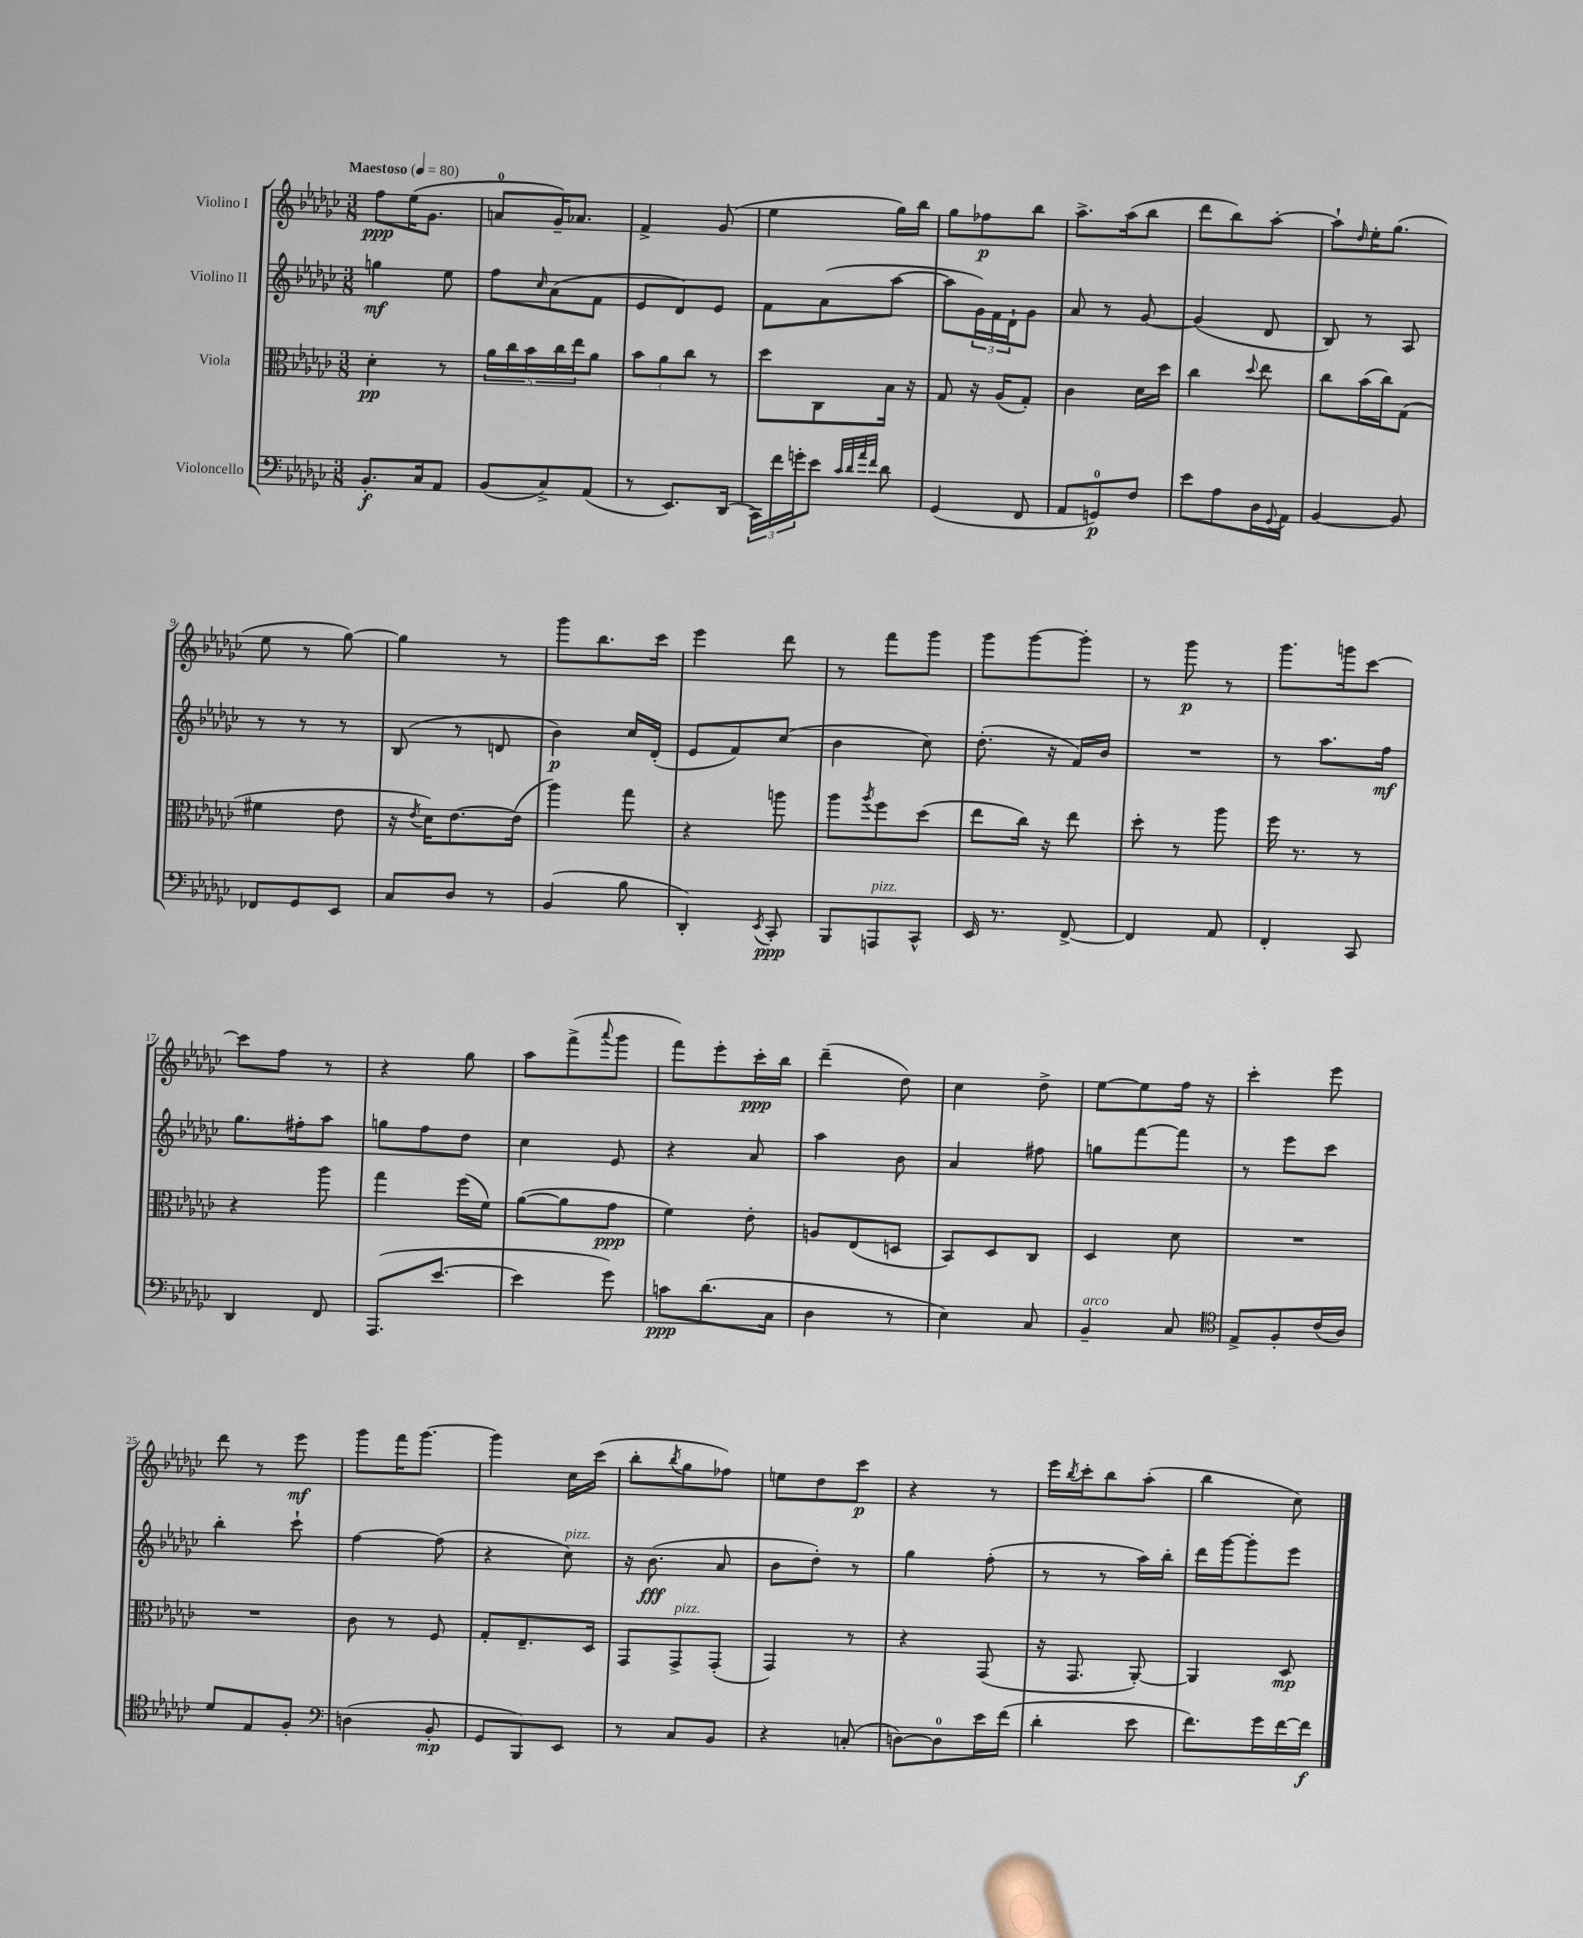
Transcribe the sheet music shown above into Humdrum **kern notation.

**kern	**dynam	**kern	**dynam	**kern	**dynam	**kern	**dynam
*part4	*part4	*part3	*part3	*part2	*part2	*part1	*part1
*staff4	*staff4	*staff3	*staff3	*staff2	*staff2	*staff1	*staff1
*I"Violoncello	*	*I"Viola	*	*I"Violino II	*	*I"Violino I	*
*clefF4	*	*clefC3	*	*clefG2	*	*clefG2	*
*k[b-e-a-d-g-c-]	*	*k[b-e-a-d-g-c-]	*	*k[b-e-a-d-g-c-]	*	*k[b-e-a-d-g-c-]	*
*M3/8	*	*M3/8	*	*M3/8	*	*M3/8	*
*MM80	*	*MM80	*	*MM80	*	*MM80	*
=1	=1	=1	=1	=1	=1	=1	=1
!	!	!	!	!	!	!LO:TX:a:B:t=Maestoso	!
8.BB-'/L	f	4d-'\	pp	4ggn\	mf	8ff\L	ppp
.	.	.	.	.	.	(16ee-\K	.
16C-/k	.	.	.	.	.	8.g-\J	.
8AA-/J	.	8r	.	8ee-\	.	.	.
=2	=2	=2	=2	=2	=2	=2	=2
(8BB-/L	.	20a-\LL	.	8ff\L	.	8an/L	.
.	.	20cc-\	.	.	.	.	.
.	.	20b-\	.	.	.	.	.
.	.	.	.	16qqcc-/	.	.	.
8C-^/)	.	.	.	(8a-\	.	16g-~/K)	.
.	.	20cc-\	.	.	.	.	.
.	.	.	.	.	.	8.a-X/J	.
.	.	20ee-\J	.	.	.	.	.
(8AA-/J	.	8a-\J	.	8f\J	.	.	.
=3	=3	=3	=3	=3	=3	=3	=3
8r	.	12b-\L	.	8e-/L	.	4f^/	.
.	.	12a-\	.	.	.	.	.
8.EE-/L)	.	.	.	8d-/)	.	.	.
.	.	12cc-\J	.	.	.	.	.
.	.	8r	.	8e-/J	.	(8g-/	.
(16DD-/Jk	.	.	.	.	.	.	.
=4	=4	=4	=4	=4	=4	=4	=4
24CC-\LL)	.	8dd-\L	.	8f\L	.	4ee-\	.
24f\	.	.	.	.	.	.	.
24gn'\J	.	.	.	.	.	.	.
8e-\J	.	8C-\	.	(8a-\	.	.	.
32qqc-/LLL	.	.	.	.	.	.	.
32qqd-/	.	.	.	.	.	.	.
32qqa-/	.	.	.	.	.	.	.
32qqf/JJJ	.	.	.	.	.	.	.
8d-\	.	16B-\Jk	.	[8aa-\J	.	16gg-\LL)	.
.	.	16r	.	.	.	16bb-\JJ	.
=5	=5	=5	=5	=5	=5	=5	=5
(4GG-/	.	8G-/	.	8aa-\L]	.	8gg-\L	.
.	.	16r	.	24g-\L)	.	8ff-X\	p
.	.	.	.	24f\	.	.	.
.	.	(16A-/KL	.	.	.	.	.
.	.	.	.	24d-`\J	.	.	.
8FF/	.	8G-'/J)	.	8g-\J	.	8bb-\J	.
=6	=6	=6	=6	=6	=6	=6	=6
8AA-/L	.	4c-\	.	8a-/	.	8.aa-^\L	.
8GGn/)	p	.	.	8r	.	.	.
.	.	.	.	.	.	(16aa-\k	.
8F/J	.	16d-\LL	.	[8g-/	.	8bb-\J	.
.	.	16dd-\JJ	.	.	.	.	.
=7	=7	=7	=7	=7	=7	=7	=7
8e-\L	.	4cc-\	.	(4g-/]	.	8ddd-\L	.
8A-\	.	.	.	.	.	8bb-\)	.
.	.	8qqdd-/	.	.	.	.	.
16D-\L	.	8ee-\	.	8d-/	.	[8aa-'\J	.
8qqGG-/	.	.	.	.	.	.	.
16AA-\JJ	.	.	.	.	.	.	.
=8	=8	=8	=8	=8	=8	=8	=8
[4BB-/	.	8cc-\L	.	8B-/)	.	8aa-`\L]	.
.	.	.	.	.	.	16qqdd-/	.
.	.	(16b-\L	.	8r	.	16ee-'\K	.
.	.	16cc-\J)	.	.	.	(8.gg-\J	.
8BB-/]	.	(8G-\J	.	8A-/	.	.	.
!!LO:LB:g=z
=9	=9	=9	=9	=9	=9	=9	=9
8FF-X/L	.	4f#X\	.	8r	.	8ee-\	.
8GG-/	.	.	.	8r	.	8r	.
8EE-/J	.	8e-\	.	8r	.	[8gg-\)	.
=10	=10	=10	=10	=10	=10	=10	=10
8C-/L	.	16r	.	(8B-/	.	4gg-\]	.
.	.	8qe-/	.	.	.	.	.
.	.	16d-\KL)	.	.	.	.	.
8D-/J	.	[8.e-\	.	8r	.	.	.
8r	.	.	.	8dn/	.	8r	.
.	.	(16e-\Jk]	.	.	.	.	.
=11	=11	=11	=11	=11	=11	=11	=11
(4BB-/	.	4aa-\)	.	4b-\)	p	8ggg-\L	.
.	.	.	.	.	.	8.bb-\	.
8B-\	.	8gg-\	.	16cc-/LL	.	.	.
.	.	.	.	(16d-'/JJ	.	16ccc-\Jk	.
=12	=12	=12	=12	=12	=12	=12	=12
4DD-'/)	.	4r	.	8e-/L	.	4eee-\	.
.	.	.	.	8f/)	.	.	.
8qEE-/	.	.	.	.	.	.	.
8CC-'/	ppp	8aan\	.	(8cc-/J	.	8ddd-\	.
=13	=13	=13	=13	=13	=13	=13	=13
8BBB-/L	.	8aa-\L	.	4b-\	.	8r	.
.	.	8qaa-/	.	.	.	.	.
!LO:TX:a:i:t=pizz.	!	!	!	!	!	!	!
8AAAn/	.	8ff\	.	.	.	8fff\L	.
8CC-^^/J	.	(8dd-\J	.	8cc-\)	.	8ggg-\J	.
=14	=14	=14	=14	=14	=14	=14	=14
16EE-/	.	8ee-\L	.	(8.dd-'\	.	8ggg-\L	.
8.r	.	.	.	.	.	.	.
.	.	16cc-\Jk)	.	.	.	[8ggg-\	.
.	.	16r	.	16r	.	.	.
[8FF^/	.	8ee-\	.	16f/LL)	.	8ggg-'\J]	.
.	.	.	.	16b-/JJ	.	.	.
=15	=15	=15	=15	=15	=15	=15	=15
4FF/]	.	8dd-'\	.	4.r	.	8r	.
.	.	8r	.	.	.	8ggg-\	p
8AA-/	.	8aa-\	.	.	.	8r	.
=16	=16	=16	=16	=16	=16	=16	=16
4FF'/	.	16ff\	.	8r	.	8.ggg-\L	.
.	.	8.r	.	.	.	.	.
.	.	.	.	8.aa-\L	.	.	.
.	.	.	.	.	.	16gggn\k	.
8CC-/	.	8r	.	.	.	[8ccc-\J	.
.	.	.	.	16ff\Jk	mf	.	.
!!LO:LB:g=z
=17	=17	=17	=17	=17	=17	=17	=17
4DD-/	.	4r	.	8.gg-\L	.	8ccc-\L]	.
.	.	.	.	.	.	8ff\J	.
.	.	.	.	16ff#X'\k	.	.	.
8FF/	.	8aa-\	.	8aa-\J	.	8r	.
=18	=18	=18	=18	=18	=18	=18	=18
(8.AAA-/L	.	4gg-\	.	8ggn\L	.	4r	.
.	.	.	.	8ff\	.	.	.
[8.e-/J	.	.	.	.	.	.	.
.	.	(16ff\LL	.	8dd-\J	.	8gg-\	.
.	.	16f\JJ)	.	.	.	.	.
=19	=19	=19	=19	=19	=19	=19	=19
4e-\]	.	([8a-\L	.	4cc-\	.	8aa-\L	.
.	.	8a-\]	.	.	.	(8fff^\	.
.	.	.	.	.	.	8qqaaa-/	.
8g-\)	.	8g-\J	ppp	8e-/	.	8ggg-\J	.
=20	=20	=20	=20	=20	=20	=20	=20
8cn\L	ppp	4f\)	.	4r	.	8fff\L)	.
(8.d-\	.	.	.	.	.	8eee-'\	.
.	.	8e-'\	.	8a-/	.	16ccc-'\L	ppp
16C-\Jk	.	.	.	.	.	16bb-\JJ	.
=21	=21	=21	=21	=21	=21	=21	=21
4D-\	.	8An/L	.	4aa-\	.	(4ddd-~\	.
.	.	(8E-/	.	.	.	.	.
8r	.	8Dn/J	.	8b-\	.	8dd-\)	.
=22	=22	=22	=22	=22	=22	=22	=22
4E-\)	.	8BB-/L)	.	4a-/	.	4cc-\	.
.	.	8D-/	.	.	.	.	.
8C-/	.	8C-/J	.	8ff#X\	.	8dd-^\	.
=23	=23	=23	=23	=23	=23	=23	=23
!LO:TX:a:i:t=arco	!	!	!	!	!	!	!
4BB-~/	.	4D-/	.	8ggn\L	.	[8ee-\L	.
.	.	.	.	[8fff\	.	8ee-\]	.
8C-/	.	8d-\	.	8fff\J]	.	16ff\Jk	.
.	.	.	.	.	.	16r	.
=24	=24	=24	=24	=24	=24	=24	=24
*clefC4	*	*	*	*	*	*	*
8E-^/L	.	4.r	.	8r	.	4ccc-'\	.
8F'/	.	.	.	8eee-\L	.	.	.
(16c-/L	.	.	.	8ccc-\J	.	8eee-\	.
16A-/JJ)	.	.	.	.	.	.	.
!!LO:LB:g=z
=25	=25	=25	=25	=25	=25	=25	=25
8d-/L	.	4.r	.	4bb-'\	.	8ddd-\	.
8E-/	.	.	.	.	.	8r	.
8F'/J	.	.	.	8ccc-`\	.	8eee-\	mf
=26	=26	=26	=26	=26	=26	=26	=26
*clefF4	*	*	*	*	*	*	*
(4Dn\	.	8c-\	.	[4ff\	.	8ggg-\L	.
.	.	8r	.	.	.	16fff\K	.
.	.	.	.	.	.	[8.ggg-\J	.
8BB-'/	mp	8F/	.	(8ff\]	.	.	.
=27	=27	=27	=27	=27	=27	=27	=27
8GG-/L	.	8G-'/L	.	4r	.	4ggg-\]	.
8BBB-/)	.	8.E-~/	.	.	.	.	.
!	!	!	!	!LO:TX:a:i:t=pizz.	!	!	!
8EE-/J	.	.	.	8cc-\)	.	16cc-\LL	.
.	.	16D-/Jk	.	.	.	(16ccc-\JJ	.
=28	=28	=28	=28	=28	=28	=28	=28
8r	.	8GG-/L	.	16r	.	8bb-'\L	.
.	.	.	.	(8.b-\	fff	.	.
.	.	.	.	.	.	8qbb-/	.
!	!	!LO:TX:a:i:t=pizz.	!	!	!	!	!
8C-/L	.	8GG-^/	.	.	.	8gg-\	.
8BB-/J	.	(8GG-'/J	.	8a-/	.	8ff-X\J)	.
=29	=29	=29	=29	=29	=29	=29	=29
4r	.	4GG-/)	.	8b-\L	.	8een\L	.
.	.	.	.	8dd-'\J)	.	8dd-\	.
(8Cn'/	.	8r	.	8r	.	8ccc-\J	p
=30	=30	=30	=30	=30	=30	=30	=30
[8Dn\L)	.	4r	.	4gg-\	.	4r	.
8D\]	.	.	.	.	.	.	.
16e-\L	.	(8GG-/	.	(8ff'\	.	8r	.
(16f\JJ	.	.	.	.	.	.	.
=31	=31	=31	=31	=31	=31	=31	=31
4d-'\	.	16r	.	8r	.	16eee-\LL	.
.	.	.	.	.	.	8qbb-/	.
.	.	8.GG-/	.	.	.	16ccc-'\J	.
.	.	.	.	8r	.	8bb-\	.
8e-\	.	[8AA-'/)	.	16aa-\LL)	.	(8aa-'\J	.
.	.	.	.	16bb-'\JJ	.	.	.
=32	=32	=32	=32	=32	=32	=32	=32
8.f\L)	.	4AA-/]	.	16ddd-\LL	.	4bb-\	.
.	.	.	.	[16ggg-\J	.	.	.
.	.	.	.	8ggg-'\]	.	.	.
16g-\L	.	.	.	.	.	.	.
[16f\	.	8D-/	mp	8eee-\J	.	8cc-\)	.
16f\JJ]	f	.	.	.	.	.	.
==	==	==	==	==	==	==	==
*-	*-	*-	*-	*-	*-	*-	*-
